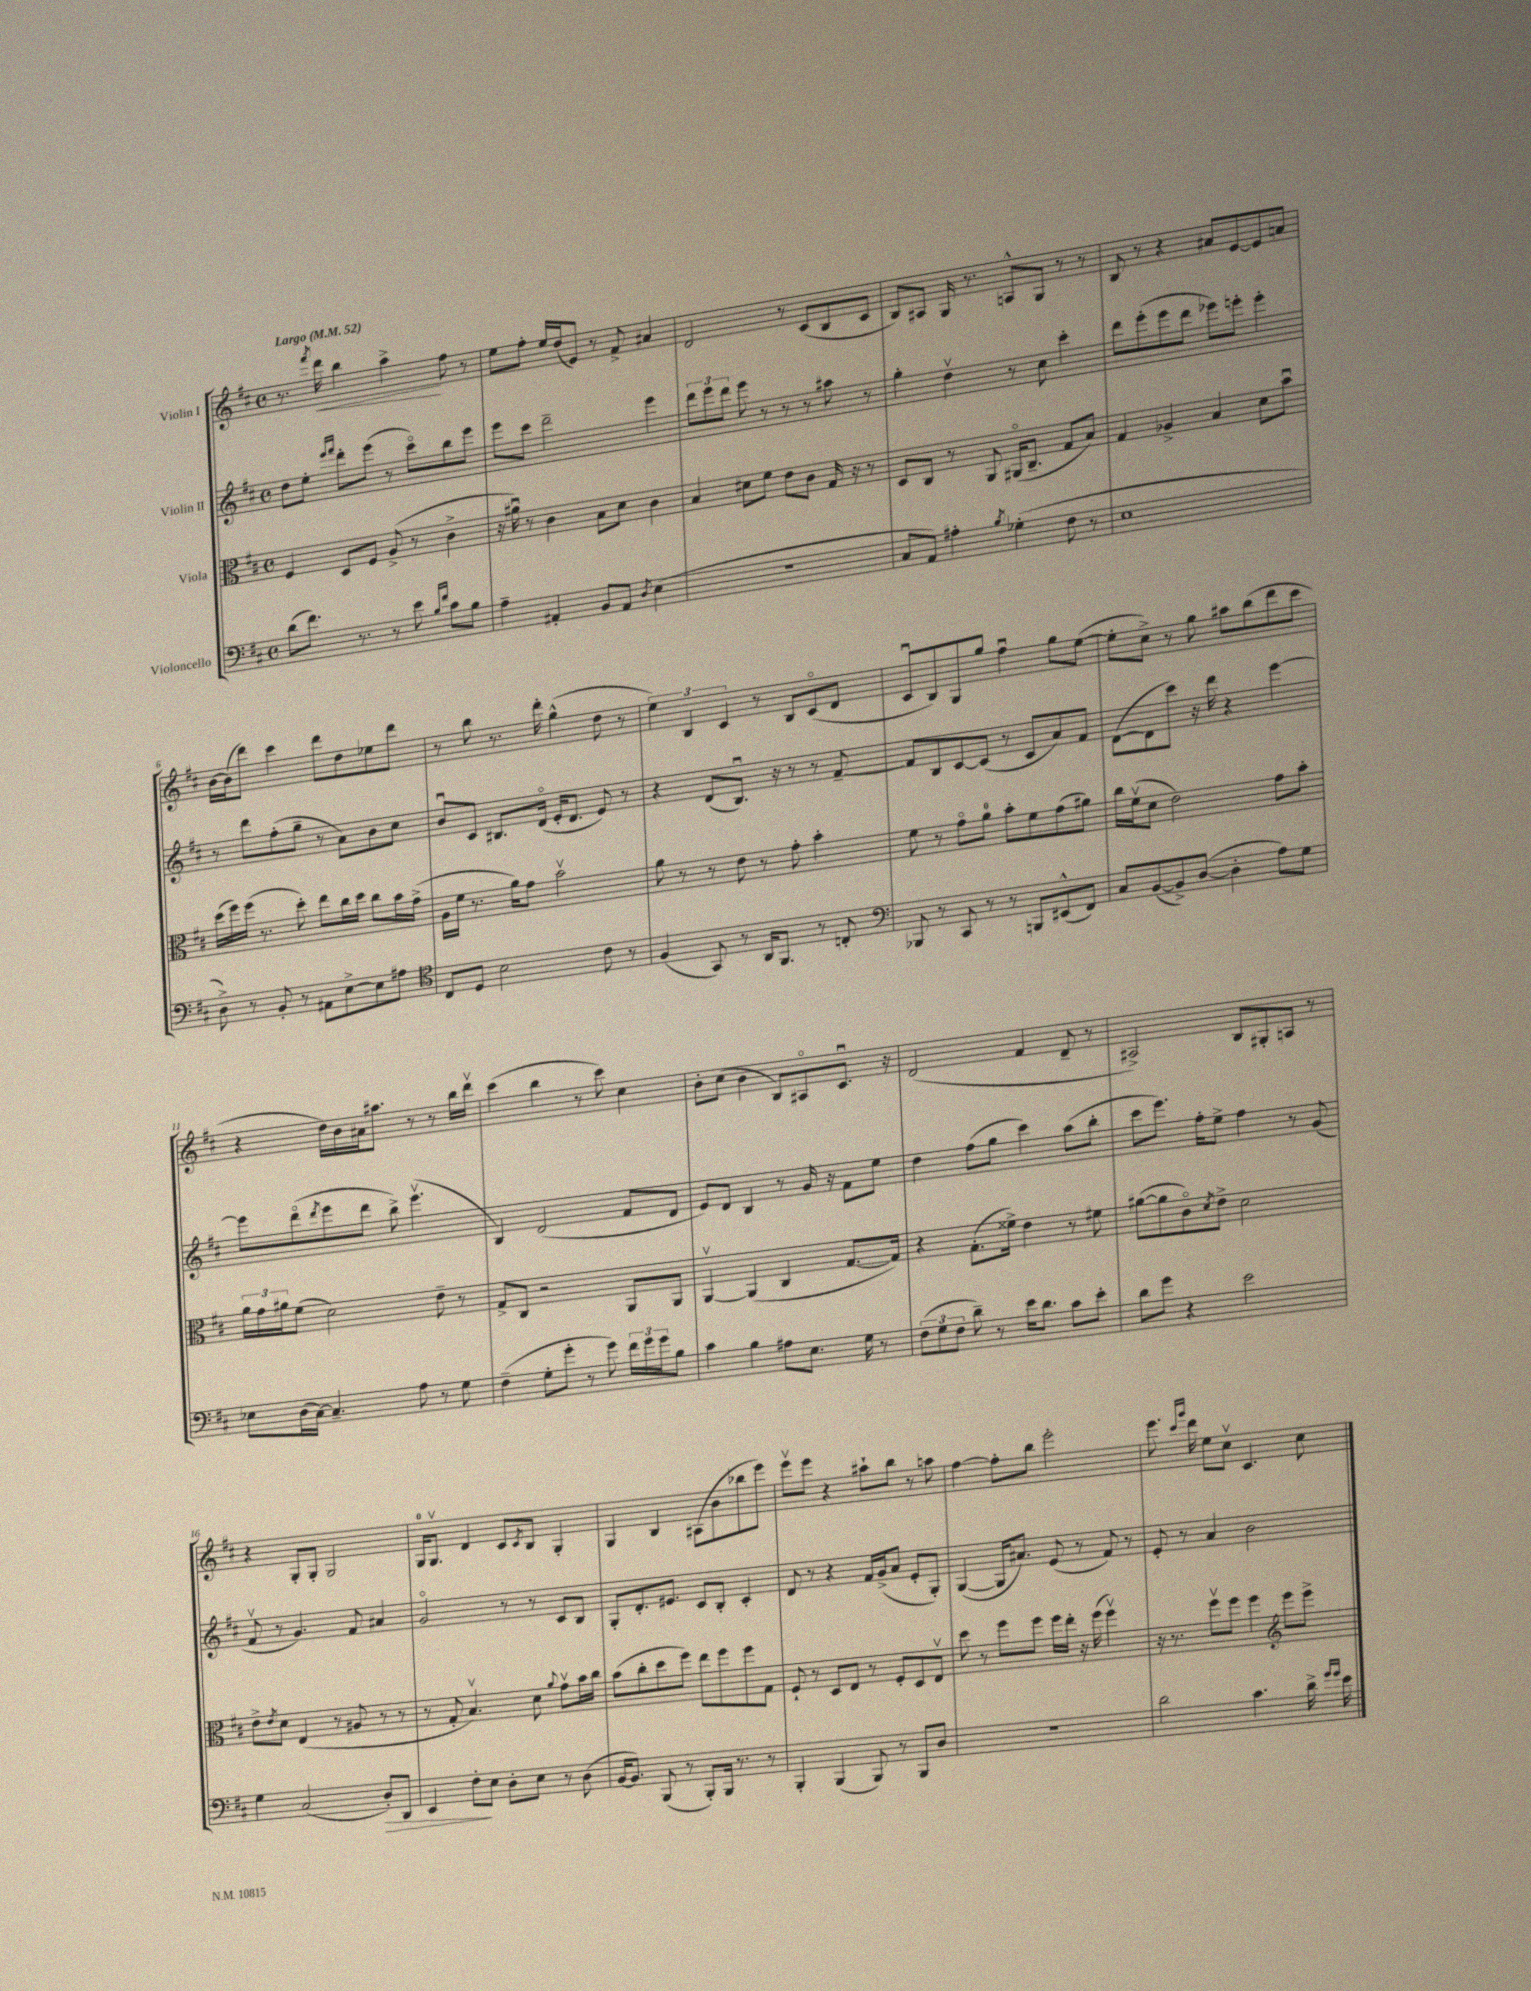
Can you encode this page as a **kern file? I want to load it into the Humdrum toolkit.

**kern	**kern	**kern	**kern
*staff4	*staff3	*staff2	*staff1
*clefF4	*clefC3	*clefG2	*clefG2
*k[f#c#]	*k[f#c#]	*k[f#c#]	*k[f#c#]
*M4/4	*M4/4	*M4/4	*M4/4
*met(c)	*met(c)	*met(c)	*met(c)
*MM52	*MM52	*MM52	*MM52
(8d	4F#	8dd	8.r
8.f#)	.	8ee'	.
.	.	.	8qfff#
.	.	.	16ddd
.	.	16qqeee	.
.	.	16qqfff#	.
.	8D	8ddd'	4bb
8.r	.	.	.
.	8F#	(8eee	.
8r	(8A^	8r	4aa^
8e	8r	8ccc#o)	.
16qqB	.	.	.
16qqf#	.	.	.
8c#	4c#^	8bb	8ff#
8B	.	8eee	8r
=	=	=	=
4A~	16r	8eee	8ee
.	16a#u)	.	.
.	8r	8ccc#	8ff#'
4AA#'	4c#	2ddd~	16ee
.	.	.	(16dd
.	.	.	8e)
8BB	8B	.	8r
8AA#	8d	.	8f#^
8qD	.	.	.
(4E	4c#	4eee	4a#
=	=	=	=
1r	4B	12ddd	2d
.	.	12eee	.
.	.	12ddd	.
.	8d#	8eee	.
.	8f#	8r	.
.	8e	8r	8r
.	8c#	8r	(8c#
.	16G	8aa#	8B
.	16r	.	.
.	8r	8r	8c#
=	=	=	=
8C#	8D	4gg'	8B)
8AA)	8C#	.	8A#
4A#'	8r	4ddv	16G
.	.	.	8.r
.	8AA	.	.
8qB	.	.	.
(4G-'	(16AA#o	8r	8A^^
.	8.C#~	.	.
.	.	8cc#	8G
8F#	8G	4ccc#'	8r
8r	8B)	.	8r
=	=	=	=
1E	4G	8ddd	8B
.	.	(8eee'	8r
.	4A-^	8eee	4r
.	.	8ddd	.
.	4B	8eee-)	8a#
.	.	8eee'	[8e
.	8d	4eee'	8e]
.	8bu	.	8a
=	=	=	=
8D^)	(16dd	8r	[16b
.	16ff#)	.	(16b]
8r	(16ff#	8ddd	8ddd)
.	8.r	.	.
8BB'	.	(8ff#'	4ccc#
8r	8dd')	8gg~	.
8AA#	8ee	8r	8ddd
[8E^	16cc#	8a)	8dd
.	16dd	.	.
8E]	8cc#	8b	8ee-
8A#	16b	8cc#	8ddd
.	(16g^	.	.
=	=	=	=
*clefC4	*	*	*
8C#	16A	8bu	8r
.	16f#	.	.
8D	8.r	8c#	8bb
2B	.	8.B#	8.r
.	16a)	.	.
.	8g	.	.
.	.	(16do	16ddd'
.	2bv	16e'	(4gg^^
.	.	8.d	.
8c#	.	8e)	8dd
8r	.	8r	8r
=	=	=	=
(4F#	8a	4r	6ee)
.	8r	.	.
.	.	.	6B
8GG)	8r	(8d	.
.	.	.	6c#
8r	8e	8.Bu)	.
16AA	8r	.	8r
8.FF#	.	16r	.
.	8g'	8r	8B
8r	4b'	8r	(8c#o
8C'	.	[8f#~	8d
=	=	=	=
*clefF4	*	*	*
8BBB-	8f#	8f#]	8c#u
8r	8r	8B	8B)
8CC#	8go	[8c#	8G
8r	8a	(8c#]	8gg
8r	8b'	8r	4ff#u
8BBB	8f#	8c#	.
(8EE#^^	(8g	8a)	8gg
8FF#)	8a#)	8f#	([8ee
=	=	=	=
8C#	16cc#	([8d	8ee']
.	(16f#v	.	.
([8BB	8d	8d]	8cc#^)
8BB^])	2e)	8ccc#)	8r
([8D	.	16r	8gg
.	.	16ddd	.
4D']	.	4r	8aa#
.	.	.	(8bb
8A)	8g	[4eee	8ddd
8G	8b'	.	8ccc#
=	=	=	=
8E-	24a	8eee]	4r
.	24g	.	.
.	24a#	.	.
(16D	(8f#	(8dddo	.
[16C#)	.	.	.
.	.	8qddd	.
4.C#~]	2d)	8eee	16dd)
.	.	.	16b
.	.	8ddd	16a#
.	.	.	8.aa#
.	.	8bb^)	.
8A	.	(4.eeev	8r
8r	8e~	.	8r
8G	8r	.	16bb
.	.	.	16dddv
=	=	=	=
(4F#~	8G^	4B)	(4ccc#
.	8C#	.	.
8G'	2r	(2d	4bb
8g'	.	.	.
8r	.	.	8r
8g)	.	.	8ccc#)
24f#	8AA	8f#	4cc#
24g	.	.	.
24g	.	.	.
8B	8AA	8d	.
=	=	=	=
4c#	[4AAv	8e)	8b'
.	.	8d	(8cc#
4B	(4AA]	4B	4b
8A#	4C#	8r	8B)
8.E	.	16g	8A#o
.	.	16r	.
.	[8.G	8f#	8.c#u
16G	.	.	.
8r	.	8ee	.
.	16G])	.	16r
=	=	=	=
(12F#	4r	4dd	(2d
12G	.	.	.
12F#	.	.	.
8d~)	(8.G'	(8ff#	.
8r	.	8gg	.
.	16f##^)	.	.
16e	4e	4ccc#)	4f#
8.d	.	.	.
8c#	8r	(8aa	8d~
8e'	8f#	8bb'	8r
=	=	=	=
8d	([8a#	8ccc#	2A#^)
8g	8a#]	8.eee)	.
4r	8c#o)	.	.
.	.	16ff#'	.
.	8qd	.	.
.	8e^	8ee^	.
2e	2d	4ff#	8B
.	.	.	8G#'
.	.	8r	8A
.	.	(8g	8r
=	=	=	=
4G	8e^	8f#v	4r
.	8qe	.	.
.	8d	8r	.
(2C#	(4E	4.g)	8G'
.	.	.	8G'
.	8r	.	2G
.	8A#	8f#	.
8D')	8r	4a#	.
8DD	8r	.	.
=	=	=	=
4EE	8r	2go	16G
.	.	.	8.Gv
.	8G'	.	.
8F#'	4.Bv)	.	4d
8E	.	.	.
8D'	.	8r	8c#
.	.	.	8qc#
8E	8d	8r	8B
.	8qqa	.	.
8r	8gv	8c#	4G'
(8D	16b	8B	.
.	16cc#	.	.
=	=	=	=
[16BB	(8b	8G'	4G
8.BB])	.	.	.
.	8cc#'	8.d'	.
(8BBB	8dd	.	4B
.	.	8.e#	.
8r	8ff#)	.	.
8BBB')	8ee	8c#	(8A#
16BBB	8ff#	8B'	8b
8.r	.	.	.
.	8ff#	4c#'	8bb-
8r	8G	.	8eee)
=	=	=	=
4BBB'	8F#`	8d	8eeev
.	8r	8r	8eee
(4BBB	8D	4r	4r
.	8E	.	.
8BBB)	8r	16f#	8aa#`
.	.	(16g^	.
8r	8F#'	8a	8bb
8BBB	8D	8e'	8r
8D	8Ev	8G')	8aa
=	=	=	=
1r	8dd	([4G	[4ff#
.	8r	.	.
.	8ff#	16G]	8ff#']
.	.	8.a#)	.
.	8ff#	.	8bb
.	16ff#	(8e	2eee'
.	16ee'	.	.
.	16r	8r	.
.	(16ff#	.	.
.	4ff#v)	8f#)	.
.	.	8r	.
=	=	=	=
2d	16r	8e'	8.eee
.	8.r	.	.
.	.	8r	.
.	.	.	16qqccc#
.	.	.	16qqggg
.	.	.	16ddd
.	8ff#v	4a	8ee
.	8ff#	.	8cc#v
4.c#	4ff#	2b	4.c#
*	*clefG2	*	*
.	8eee	.	.
16d^	8eee^	.	8cc#
16qqg	.	.	.
16qqg	.	.	.
16e	.	.	.
==	==	==	==
*-	*-	*-	*-
